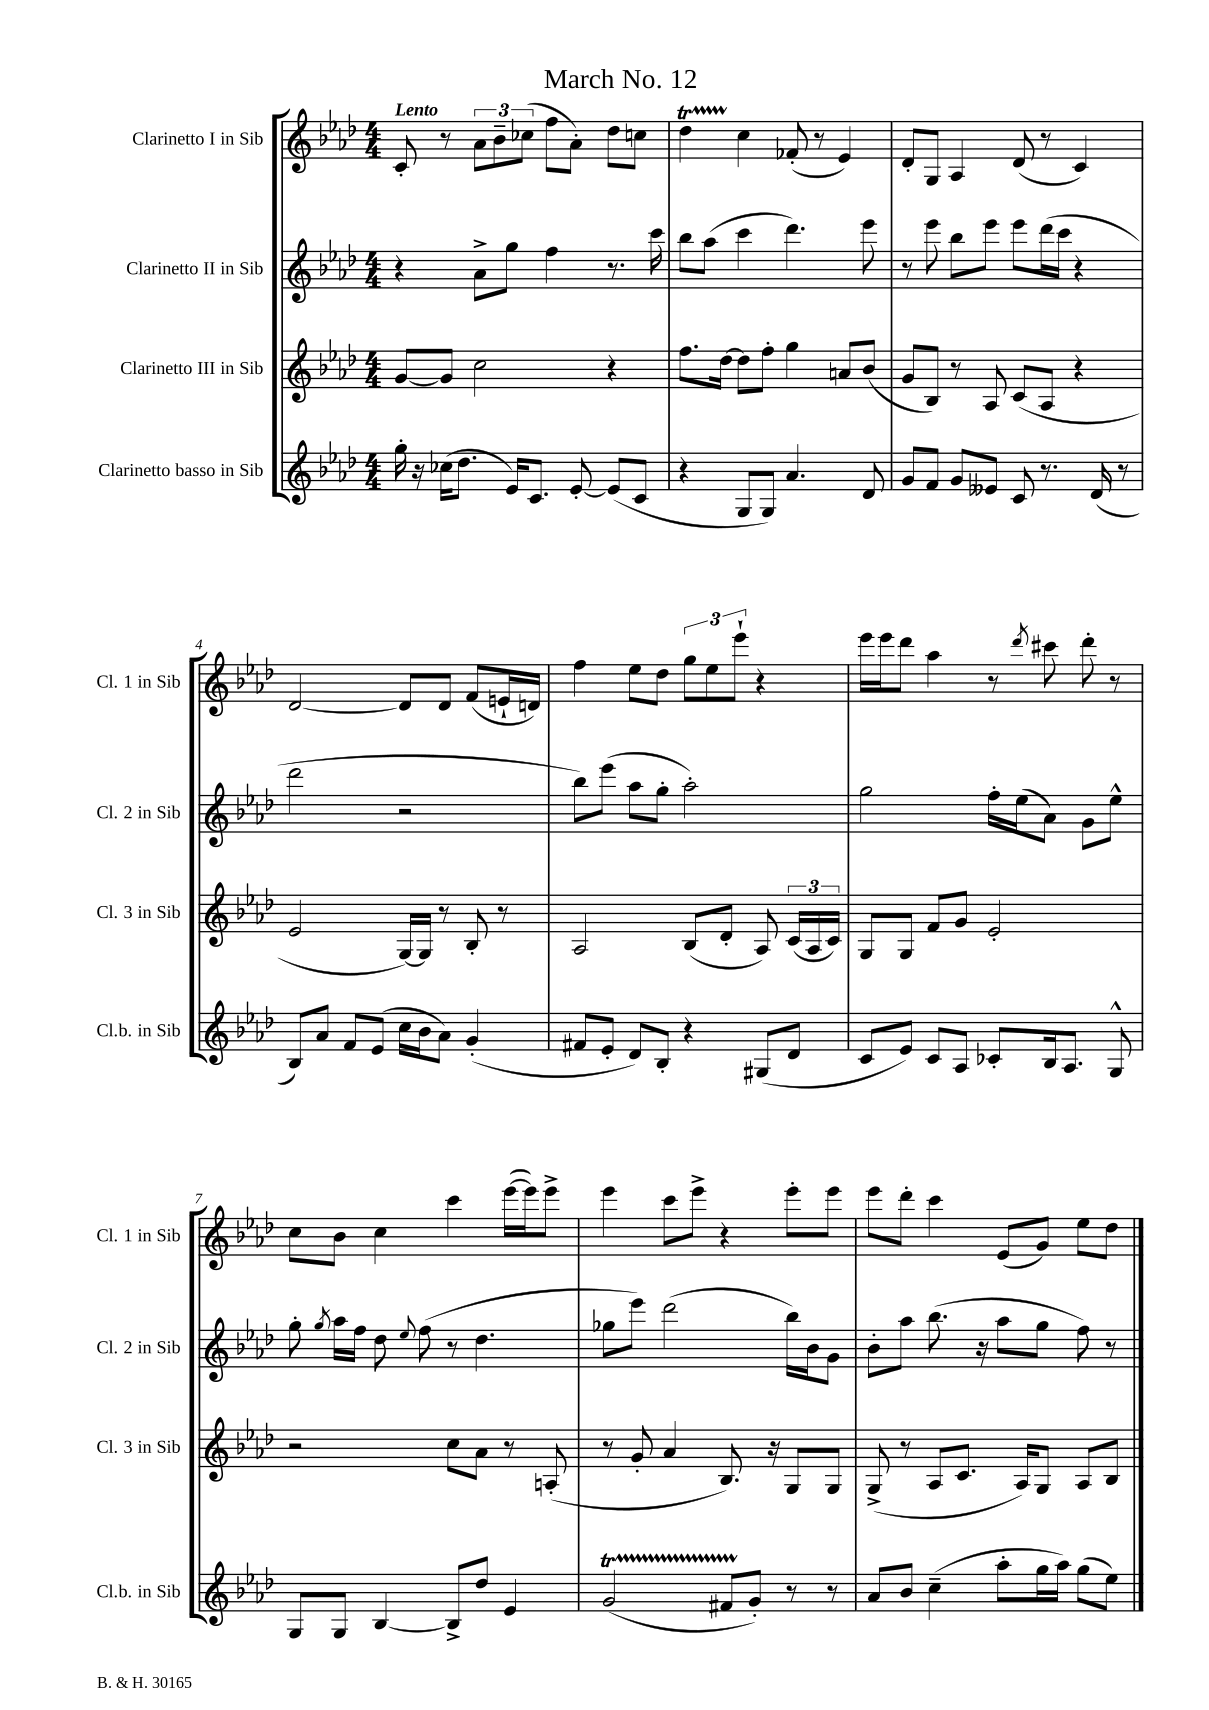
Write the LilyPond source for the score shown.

\header { title = "March No. 12" }
<<
\new StaffGroup <<
\new Staff = "s0" \with { instrumentName = "Clarinetto I in Sib" shortInstrumentName = "Cl. 1 in Sib" } {
    \clef treble \key aes \major \numericTimeSignature \time 4/4 \tempo "Lento"
    \autoBeamOff c'8-. r8 \tuplet 3/2 { aes'8[ bes'8-- ces''8]( } f''8[ aes'8]-.) des''8[ c''8] |
    des''4\startTrillSpan c''4\stopTrillSpan fes'8-.( r8 ees'4) |
    des'8[-. g8] aes4 des'8( r8 c'4) |
    des'2~ des'8[ des'8] f'8[( e'16-! d'16]) |
    f''4 ees''8[ des''8] \tuplet 3/2 { g''8[ ees''8 ees'''8]-! } r4 |
    ees'''16[ ees'''16 des'''8] aes''4 r8 \acciaccatura { des'''8 } cis'''8 des'''8-. r8 |
    c''8[ bes'8] c''4 c'''4 ees'''16[~( ees'''16) ees'''8]-> |
    ees'''4 c'''8[ ees'''8]-> r4 ees'''8[-. ees'''8] |
    ees'''8[ des'''8]-. c'''4 ees'8[( g'8]) ees''8[ des''8] \bar "|." |
}
\new Staff = "s1" \with { instrumentName = "Clarinetto II in Sib" shortInstrumentName = "Cl. 2 in Sib" } {
    \clef treble \key aes \major \numericTimeSignature \time 4/4
    \autoBeamOff r4 aes'8[-> g''8] f''4 r8. c'''16 |
    bes''8[ aes''8]( c'''4 des'''4.) ees'''8 |
    r8 ees'''8 bes''8[ ees'''8] ees'''8[ des'''16( c'''16] r4 |
    des'''2 r2 |
    bes''8[) ees'''8]( aes''8[ g''8]-. aes''2-.) |
    g''2 f''16[-. ees''16( aes'8]) g'8[ ees''8]-^ |
    g''8-. \acciaccatura { g''8 } aes''16[ f''16] des''8 \appoggiatura { ees''8 } f''8( r8 des''4. |
    ges''8[ ees'''8]) des'''2( bes''16[) bes'16 g'8] |
    bes'8[-. aes''8] bes''8.( r16 aes''8[ g''8] f''8) r8 \bar "|." |
}
\new Staff = "s2" \with { instrumentName = "Clarinetto III in Sib" shortInstrumentName = "Cl. 3 in Sib" } {
    \clef treble \key aes \major \numericTimeSignature \time 4/4
    \autoBeamOff g'8[~ g'8] c''2 r4 |
    f''8.[ des''16]~ des''8[ f''8]-. g''4 a'8[ bes'8]( |
    g'8[ bes8]) r8 aes8 c'8[( aes8] r4 |
    ees'2 g16[~) g16] r8 bes8-. r8 |
    aes2 bes8[( des'8]-. aes8) \tuplet 3/2 { c'16[( aes16 c'16]) } |
    g8[ g8] f'8[ g'8] ees'2-. |
    r2 c''8[ aes'8] r8 a8-.( |
    r8 g'8-. aes'4 bes8.) r16 g8[ g8] |
    g8->( r8 aes8[ c'8.] aes16[) g8] aes8[ bes8] \bar "|." |
}
\new Staff = "s3" \with { instrumentName = "Clarinetto basso in Sib" shortInstrumentName = "Cl.b. in Sib" } {
    \clef treble \key aes \major \numericTimeSignature \time 4/4
    \autoBeamOff g''16-. r16 ces''16[( des''8.] ees'16[) c'8.] ees'8~-. ees'8[( c'8] |
    r4 g8[ g8]) aes'4. des'8 |
    g'8[ f'8] g'8[ eeses'8] c'8 r8. des'16( r8 |
    bes8[) aes'8] f'8[ ees'8]( c''16[ bes'16 aes'8]) g'4-.( |
    fis'8[ ees'8]-. des'8[) bes8]-. r4 gis8[( des'8] |
    c'8[ ees'8]) c'8[ aes8] ces'8[-. bes16 aes8.] g8-^ |
    g8[ g8] bes4~ bes8[-> des''8] ees'4 |
    g'2\startTrillSpan( fis'8[ g'8]-.\stopTrillSpan) r8 r8 |
    aes'8[ bes'8] c''4--( aes''8[-. g''16 aes''16]) g''8[( ees''8]) \bar "|." |
}
>>
>>
